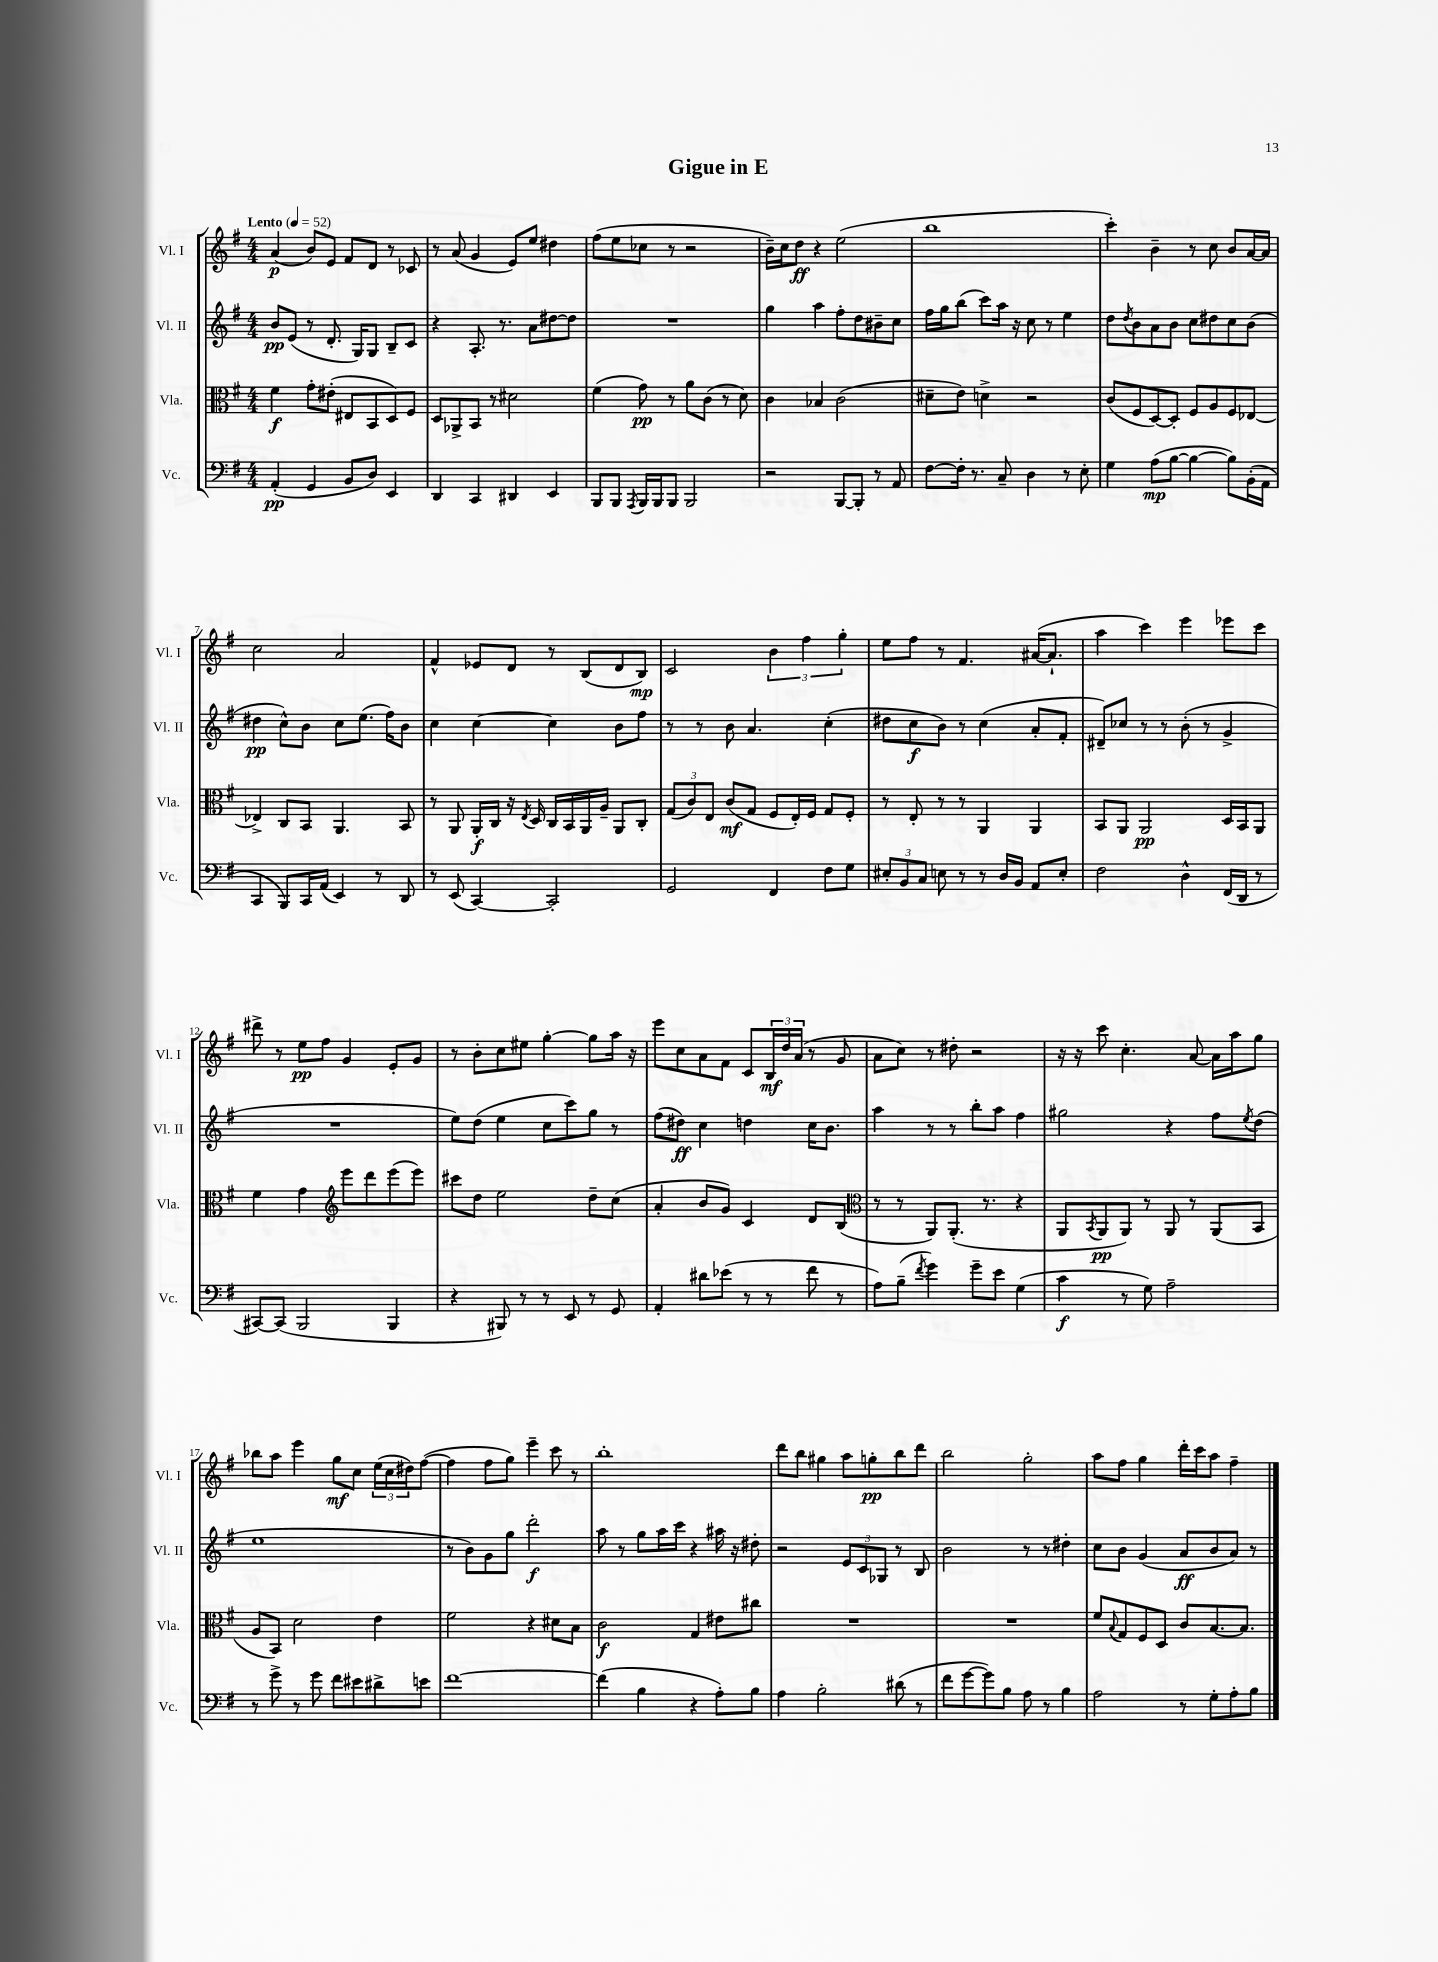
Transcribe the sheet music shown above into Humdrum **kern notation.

**kern	**dynam	**kern	**dynam	**kern	**dynam	**kern	**dynam
*part4	*part4	*part3	*part3	*part2	*part2	*part1	*part1
*staff4	*staff4	*staff3	*staff3	*staff2	*staff2	*staff1	*staff1
*I"Vc.	*	*I"Vla.	*	*I"Vl. II	*	*I"Vl. I	*
*I'Vc.	*	*I'Vla.	*	*I'Vl. II	*	*I'Vl. I	*
*clefF4	*	*clefC3	*	*clefG2	*	*clefG2	*
*k[f#]	*	*k[f#]	*	*k[f#]	*	*k[f#]	*
*M4/4	*	*M4/4	*	*M4/4	*	*M4/4	*
*MM52	*	*MM52	*	*MM52	*	*MM52	*
=1	=1	=1	=1	=1	=1	=1	=1
!	!	!	!	!	!	!LO:TX:a:B:t=Lento	!
(4AA'/	pp	4f#\	f	8b/L	pp	(4a/	p
.	.	.	.	(8e/J	.	.	.
4GG/	.	8g'\L	.	8r	.	8b/L)	.
.	.	(8e#X'\J	.	8.d'/	.	8e/J	.
8BB/L	.	8E#X/L	.	.	.	8f#/L	.
.	.	.	.	16G/KL)	.	.	.
8D/J)	.	8BB/	.	8G/J	.	8d/J	.
4EE/	.	8D/)	.	8B~/L	.	8r	.
.	.	8F#/J	.	8c/J	.	8c-X/	.
=2	=2	=2	=2	=2	=2	=2	=2
4DD/	.	8D/L	.	4r	.	8r	.
.	.	8AA-X^/	.	.	.	(8a/	.
4CC/	.	8BB/J	.	8.A'/	.	4g/	.
.	.	8r	.	.	.	.	.
.	.	.	.	8.r	.	.	.
4DD#X/	.	2d#X\	.	.	.	8e/L)	.
.	.	.	.	8a\L	.	8ee/J	.
4EE/	.	.	.	[8dd#X\	.	4dd#X\	.
.	.	.	.	8dd#\J]	.	.	.
=3	=3	=3	=3	=3	=3	=3	=3
8BBB/L	.	(4f#\	.	1r	.	(8ff#\L	.
8BBB/J	.	.	.	.	.	8ee\	.
8qAAA/	.	.	.	.	.	.	.
16BBB/LL	.	8g\)	pp	.	.	8cc-X\J	.
16BBB/J	.	.	.	.	.	.	.
8BBB/J	.	8r	.	.	.	8r	.
2BBB/	.	8a\L	.	.	.	2r	.
.	.	(8c\J	.	.	.	.	.
.	.	8r	.	.	.	.	.
.	.	8d\)	.	.	.	.	.
=4	=4	=4	=4	=4	=4	=4	=4
2r	.	4c\	.	4gg\	.	16b~\LL)	.
.	.	.	.	.	.	16cc\J	.
.	.	.	.	.	.	8dd\J	ff
.	.	4B-X/	.	4aa\	.	4r	.
[8BBB/L	.	(2c\	.	8ff#'\L	.	(2ee\	.
8BBB'/J]	.	.	.	8dd\	.	.	.
8r	.	.	.	8b#X~\	.	.	.
8AA/	.	.	.	8cc\J	.	.	.
=5	=5	=5	=5	=5	=5	=5	=5
[8F#\L	.	8d#X~\L	.	16ff#\LL	.	1bb	.
.	.	.	.	16gg\J	.	.	.
16F#'\Jk]	.	8e\J)	.	(8bb\J	.	.	.
8.r	.	.	.	.	.	.	.
.	.	4dn^\	.	8ccc\L)	.	.	.
8C~/	.	.	.	16aa\Jk	.	.	.
.	.	.	.	16r	.	.	.
4D\	.	2r	.	8cc\	.	.	.
.	.	.	.	8r	.	.	.
8r	.	.	.	4ee\	.	.	.
8E'\	.	.	.	.	.	.	.
=6	=6	=6	=6	=6	=6	=6	=6
4G\	.	(8c/L	.	8dd\L	.	4ccc'\)	.
.	.	.	.	8qdd/	.	.	.
.	.	8F#/	.	8b\	.	.	.
(8A\L	mp	[8D/)	.	8a\	.	4b~\	.
[8B\J	.	8D'/J]	.	8b\J	.	.	.
4B\_	.	8F#/L	.	8cc\L	.	8r	.
.	.	8A/	.	8dd#X\	.	8cc\	.
8B\L])	.	8F#/	.	8cc\	.	8b/L	.
(16BB'\L	.	[8E-X/J	.	(8b\J	.	[16a/L	.
16AA\JJ	.	.	.	.	.	16a/JJ]	.
!!LO:LB:g=z
=7	=7	=7	=7	=7	=7	=7	=7
4CC/	.	4E-X^/]	.	4dd#X\	pp	2cc\	.
8BBB/L)	.	8C/L	.	8cc^^\L)	.	.	.
16CC/L	.	8BB/J	.	8b\J	.	.	.
(16AA/JJ	.	.	.	.	.	.	.
4EE/)	.	4.AA/	.	8cc\L	.	2a/	.
.	.	.	.	(8.ee\J	.	.	.
8r	.	.	.	.	.	.	.
.	.	.	.	16ff#\KL)	.	.	.
8DD/	.	8BB/	.	8b\J	.	.	.
=8	=8	=8	=8	=8	=8	=8	=8
8r	.	8r	.	4cc\	.	4f#^^/	.
(8EE/	.	8AA/	.	.	.	.	.
[4CC/)	.	16AA'/LL	f	[4cc\	.	8e-X/L	.
.	.	16C/JJ	.	.	.	.	.
.	.	16r	.	.	.	8d/J	.
.	.	8qE/	.	.	.	.	.
.	.	16D/	.	.	.	.	.
2CC'/]	.	16C/LL	.	4cc\]	.	8r	.
.	.	16BB/	.	.	.	.	.
.	.	16AA/	.	.	.	(8B/L	.
.	.	16A~/JJ	.	.	.	.	.
.	.	8AA/L	.	8b\L	.	8d/	.
.	.	8C'/J	.	8ff#\J	.	8B/J)	mp
=9	=9	=9	=9	=9	=9	=9	=9
2GG/	.	(12G/L	.	8r	.	2c/	.
.	.	12c/)	.	.	.	.	.
.	.	.	.	8r	.	.	.
.	.	12E/J	.	.	.	.	.
.	.	(8c/L	mf	8b\	.	.	.
.	.	8G/J	.	4.a/	.	.	.
4FF#/	.	8F#/L	.	.	.	6b\	.
.	.	16E'/L)	.	.	.	.	.
.	.	.	.	.	.	6ff#\	.
.	.	16F#/JJ	.	.	.	.	.
8F#\L	.	8G/L	.	(4cc'\	.	.	.
.	.	.	.	.	.	6gg'\	.
8G\J	.	8F#'/J	.	.	.	.	.
=10	=10	=10	=10	=10	=10	=10	=10
12E#X'/L	.	8r	.	8dd#X\L	.	8ee\L	.
12BB/	.	.	.	.	.	.	.
.	.	8E'/	.	8cc\	f	8ff#\J	.
12C/J	.	.	.	.	.	.	.
8En\	.	8r	.	8b\J)	.	8r	.
8r	.	8r	.	8r	.	4.f#/	.
8r	.	4AA/	.	(4cc\	.	.	.
16D/LL	.	.	.	.	.	.	.
16BB/JJ	.	.	.	.	.	.	.
8AA/L	.	4AA/	.	8a'/L	.	([16a#X/KL	.
.	.	.	.	.	.	8.a#`/J]	.
8E'/J	.	.	.	8f#'/J	.	.	.
=11	=11	=11	=11	=11	=11	=11	=11
2F#\	.	8BB/L	.	8d#X~/L)	.	4aa\	.
.	.	8AA/J	.	8cc-X/J	.	.	.
.	.	2AA/	pp	8r	.	4ccc\)	.
.	.	.	.	8r	.	.	.
4D^^\	.	.	.	(8b'\	.	4eee\	.
.	.	.	.	8r	.	.	.
(16FF#/LL	.	16D/LL	.	4g^/	.	8eee-X\L	.
16DD/JJ	.	16BB/J	.	.	.	.	.
8r	.	8AA/J	.	.	.	8ccc\J	.
!!LO:LB:g=z
=12	=12	=12	=12	=12	=12	=12	=12
[8CC#X/L)	.	4f#\	.	1r	.	8ddd#X^\	.
(8CC#/J]	.	.	.	.	.	8r	.
2BBB/	.	4g\	.	.	.	8ee\L	pp
.	.	.	.	.	.	8ff#\J	.
*	*	*clefG2	*	*	*	*	*
.	.	8eee\L	.	.	.	4g/	.
.	.	8ddd\	.	.	.	.	.
4BBB/	.	(8eee\	.	.	.	8e'/L	.
.	.	8eee\J)	.	.	.	8g/J	.
=13	=13	=13	=13	=13	=13	=13	=13
4r	.	8ccc#X\L	.	8ee\L)	.	8r	.
.	.	8dd\J	.	(8dd\J	.	8b'\L	.
8BBB#X/)	.	2ee\	.	4ee\	.	8cc\	.
8r	.	.	.	.	.	8ee#X\J	.
8r	.	.	.	8cc\L	.	[4gg'\	.
8EE/	.	.	.	8ccc\)	.	.	.
8r	.	8dd~\L	.	8gg\J	.	8gg\L]	.
8GG/	.	(8cc\J	.	8r	.	16aa\Jk	.
.	.	.	.	.	.	16r	.
=14	=14	=14	=14	=14	=14	=14	=14
4AA'/	.	4a'/	.	(8ff#\L	.	8eee\L	.
.	.	.	.	8dd#X\J)	ff	8cc\	.
8d#X\L	.	8b/L	.	4cc\	.	8a\	.
(8e-X\J	.	8g/J)	.	.	.	8f#\J	.
8r	.	4c/	.	4ddn\	.	8c/L	.
8r	.	.	.	.	.	24B/L	mf
.	.	.	.	.	.	24dd/	.
.	.	.	.	.	.	(24a/JJ	.
8f#\	.	8d/L	.	16cc\KL	.	8r	.
.	.	.	.	8.b\J	.	.	.
8r	.	(8B/J	.	.	.	8g/	.
=15	=15	=15	=15	=15	=15	=15	=15
*	*	*clefC3	*	*	*	*	*
8A\L)	.	8r	.	4aa\	.	8a\L	.
(8B~\J	.	8r	.	.	.	8cc\J)	.
8qf#/	.	.	.	.	.	.	.
4g\)	.	8AA/L)	.	8r	.	8r	.
.	.	(8.AA'/J	.	8r	.	8dd#X'\	.
8g~\L	.	.	.	8bb'\L	.	2r	.
.	.	8.r	.	.	.	.	.
8e\J	.	.	.	8aa\J	.	.	.
(4G\	.	4r	.	4ff#\	.	.	.
=16	=16	=16	=16	=16	=16	=16	=16
4c\	f	8AA/L	.	2gg#X\	.	16r	.
.	.	.	.	.	.	16r	.
.	.	8qBB/	.	.	.	.	.
.	.	8AA/	pp	.	.	8ccc\	.
8r	.	8AA/J)	.	.	.	4.cc'\	.
8G\)	.	8r	.	.	.	.	.
2A~\	.	8AA/	.	4r	.	.	.
.	.	8r	.	.	.	[8a/	.
.	.	(8AA/L	.	8ff#\L	.	16a\LL]	.
.	.	.	.	.	.	16aa\J	.
.	.	.	.	8qee/	.	.	.
.	.	8BB/J	.	(8dd\J	.	8gg\J	.
!!LO:LB:g=z
=17	=17	=17	=17	=17	=17	=17	=17
8r	.	8A/L	.	1ee	.	8bb-X\L	.
8g^\	.	8BB/J)	.	.	.	8aa\J	.
8r	.	2d\	.	.	.	4eee\	.
8g\	.	.	.	.	.	.	.
8f#\L	.	.	.	.	.	8gg\L	mf
8e#X\	.	.	.	.	.	8cc\J	.
8d#X^\	.	4e\	.	.	.	(24ee\LL	.
.	.	.	.	.	.	24cc\	.
.	.	.	.	.	.	24dd#X\J)	.
8en\J	.	.	.	.	.	([8ff#\J	.
=18	=18	=18	=18	=18	=18	=18	=18
[1f#	.	2f#\	.	8r	.	4ff#\]	.
.	.	.	.	8b\L)	.	.	.
.	.	.	.	8g\	.	8ff#\L	.
.	.	.	.	8gg\J	.	8gg\J)	.
.	.	4r	.	2ddd'\	f	4eee~\	.
.	.	8d#X\L	.	.	.	8ccc\	.
.	.	8B\J	.	.	.	8r	.
=19	=19	=19	=19	=19	=19	=19	=19
(4f#\]	.	2c\	f	8aa\	.	1bb'	.
.	.	.	.	8r	.	.	.
4B\	.	.	.	8gg\L	.	.	.
.	.	.	.	16aa\L	.	.	.
.	.	.	.	16ccc\JJ	.	.	.
4r	.	4G/	.	4r	.	.	.
8A'\L)	.	8e#X\L	.	16aa#X\	.	.	.
.	.	.	.	16r	.	.	.
8B\J	.	8cc#X\J	.	8dd#X'\	.	.	.
=20	=20	=20	=20	=20	=20	=20	=20
4A\	.	1r	.	2r	.	8ddd\L	.
.	.	.	.	.	.	8bb\J	.
2B'\	.	.	.	.	.	4gg#X\	.
.	.	.	.	12e/L	.	8aa\L	.
.	.	.	.	12c/	.	.	.
.	.	.	.	.	.	8ggn'\	pp
.	.	.	.	12G-X/J	.	.	.
(8d#X\	.	.	.	8r	.	8bb\	.
8r	.	.	.	8B/	.	8ddd\J	.
=21	=21	=21	=21	=21	=21	=21	=21
8f#\L	.	1r	.	2b\	.	2bb\	.
[8g\	.	.	.	.	.	.	.
8g\])	.	.	.	.	.	.	.
8B\J	.	.	.	.	.	.	.
8A\	.	.	.	8r	.	2gg'\	.
8r	.	.	.	8r	.	.	.
4B\	.	.	.	4dd#X'\	.	.	.
=22	=22	=22	=22	=22	=22	=22	=22
2A\	.	8f#/L	.	8cc\L	.	8aa\L	.
.	.	8qqB/	.	.	.	.	.
.	.	8G/	.	8b\J	.	8ff#\J	.
.	.	8F#/	.	(4g/	.	4gg\	.
.	.	8D/J	.	.	.	.	.
8r	.	8c/L	.	8a/L	ff	16ddd'\LL	.
.	.	.	.	.	.	16ccc\J	.
8G'\L	.	[8.B/	.	8b/	.	8aa\J	.
8A'\	.	.	.	8a/J)	.	4ff#~\	.
.	.	8.B/J]	.	.	.	.	.
8B\J	.	.	.	8r	.	.	.
==	==	==	==	==	==	==	==
*-	*-	*-	*-	*-	*-	*-	*-
